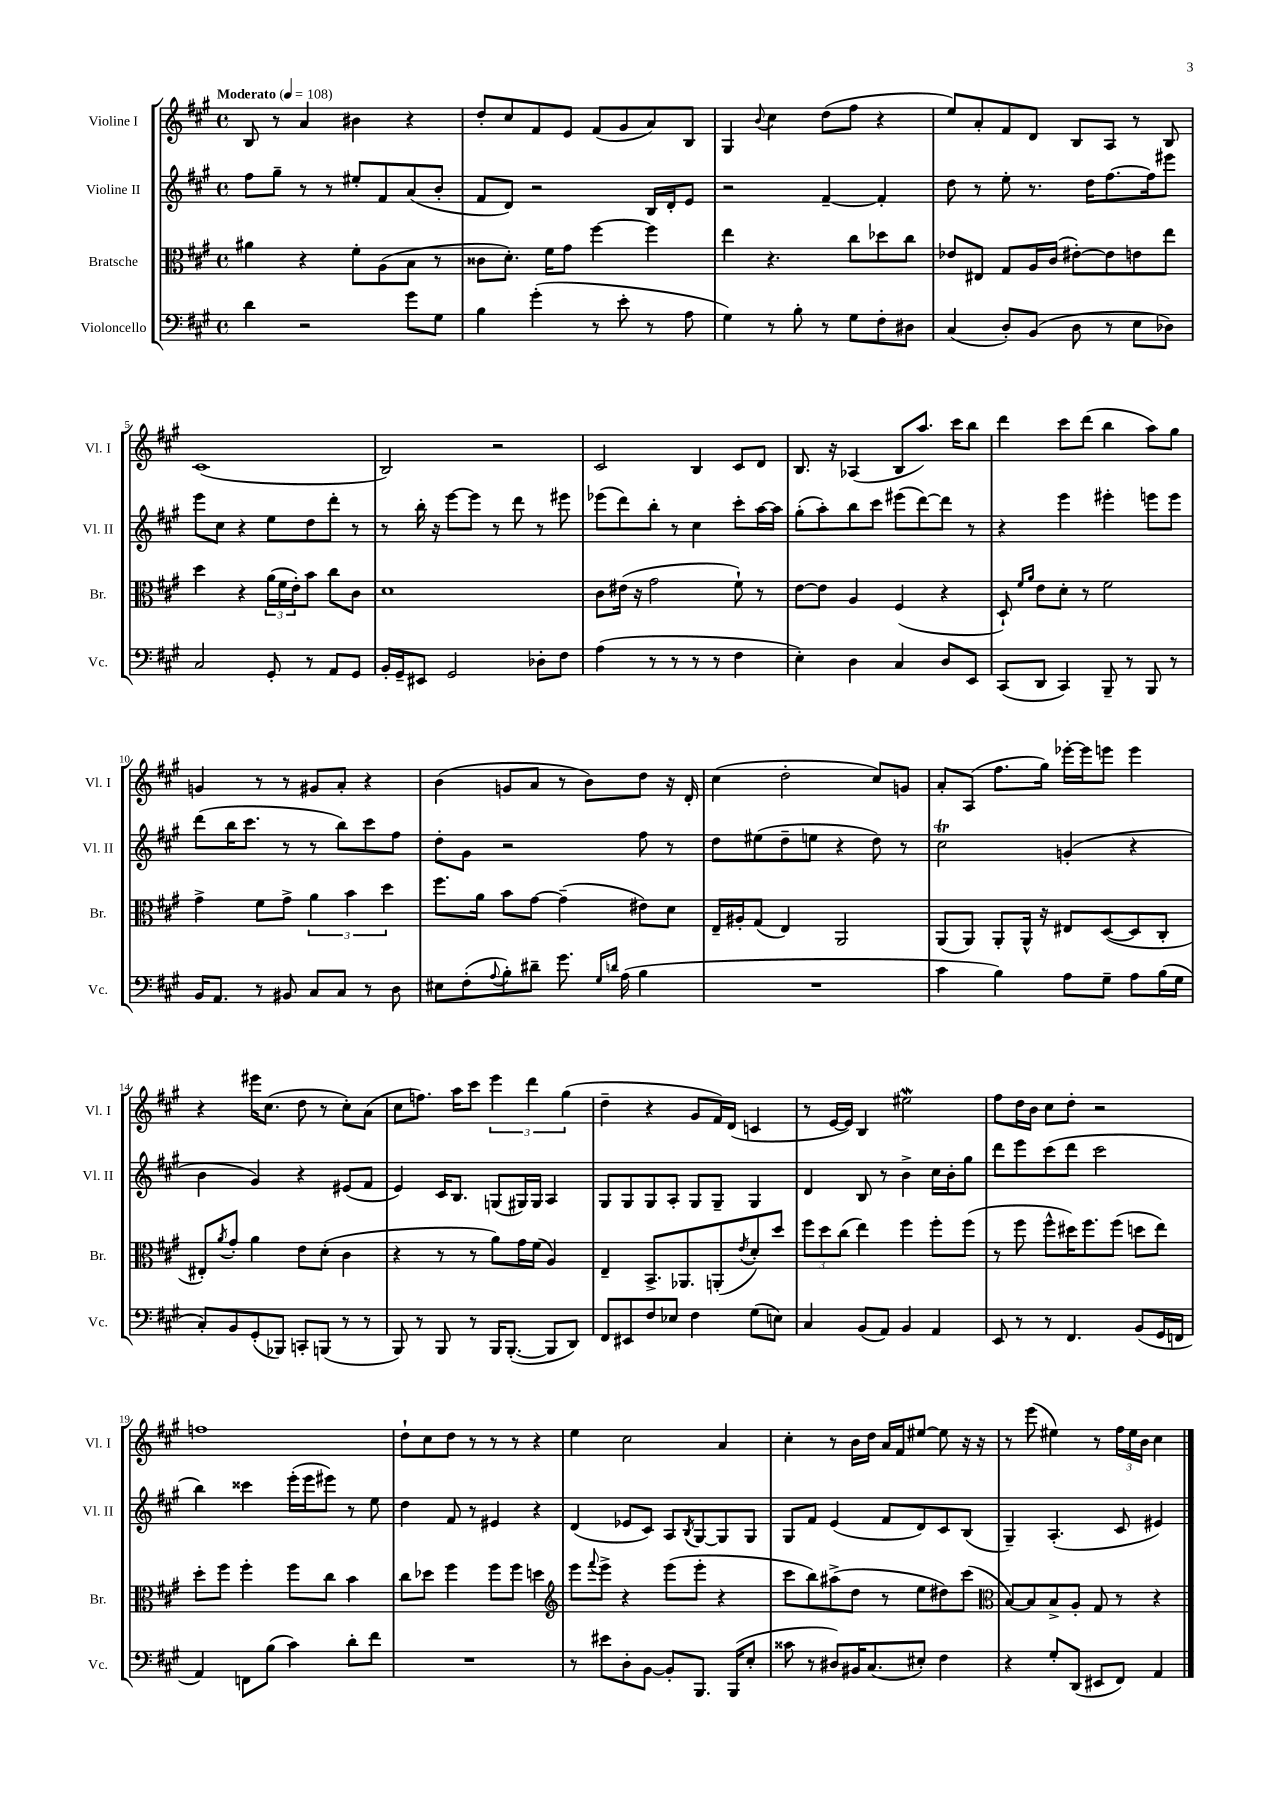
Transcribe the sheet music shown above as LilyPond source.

<<
\new StaffGroup <<
\new Staff = "s0" \with { instrumentName = "Violine I" shortInstrumentName = "Vl. I" } {
    \clef treble \key a \major \defaultTimeSignature \time 4/4 \tempo "Moderato" 4 = 108
    b8 r8 a'4 bis'4 r4 |
    d''8-. cis''8 fis'8 e'8 fis'8( gis'8 a'8) b8 |
    gis4 \appoggiatura { b'8 } cis''4 d''8( fis''8 r4 |
    e''8) a'8-. fis'8 d'8 b8 a8 r8 b8 |
    cis'1( |
    b2) r2 |
    cis'2 b4 cis'8 d'8 |
    b8. r16 aes4( b8 a''8.) cis'''16 b''8 |
    d'''4 cis'''8 d'''8( b''4 a''8) gis''8 |
    g'4 r8 r8 gis'8 a'8-. r4 |
    b'4( g'8 a'8 r8 b'8) d''8 r16 d'16-. |
    cis''4( d''2-. cis''8) g'8 |
    a'8-. a8( fis''8. gis''16) ees'''16~-. ees'''16 e'''8 e'''4 |
    r4 eis'''16 cis''8.( d''8 r8 cis''8-.) a'8( |
    cis''8 f''8.) a''16 cis'''8 \tuplet 3/2 { e'''4 d'''4 gis''4( } |
    d''4-- r4 gis'8 fis'16) d'16( c'4 |
    r8 e'16~ e'16) b4 eis''2\mordent |
    fis''8 d''16 b'16 cis''8 d''8-. r2 |
    f''1 |
    d''8-! cis''8 d''8 r8 r8 r8 r4 |
    e''4 cis''2 a'4 |
    cis''4-. r8 b'16 d''16 a'16 fis'16 eis''8~ eis''8 r16 r16 |
    r8 e'''8( eis''4) r8 \tuplet 3/2 { fis''16 eis''16 b'16 } cis''4 \bar "|." |
}
\new Staff = "s1" \with { instrumentName = "Violine II" shortInstrumentName = "Vl. II" } {
    \clef treble \key a \major \defaultTimeSignature \time 4/4
    fis''8 gis''8-- r8 r8 eis''8-. fis'8 a'8( b'8-. |
    fis'8 d'8) r2 b16 d'16-. e'8 |
    r2 fis'4~-- fis'4-. |
    d''8 r8 e''8-. r8. d''16 fis''8.~ fis''16 eis'''8 |
    e'''8 cis''8 r4 e''8 d''8 d'''8-. r8 |
    r8 b''16-. r16 e'''8~ e'''8 r8 d'''8 r8 eis'''8 |
    ees'''8( d'''8) b''8-. r8 cis''4 cis'''8-. a''16~ a''16 |
    gis''8-.( a''8-.) b''8 cis'''8 eis'''8( d'''8~) d'''8 r8 |
    r4 e'''4 eis'''4-. e'''8 e'''8 |
    d'''8( b''16 cis'''8. r8 r8 b''8) cis'''8 fis''8 |
    d''8-. gis'8 r2 fis''8 r8 |
    d''8 eis''8( d''8-- e''8 r4 d''8) r8 |
    cis''2\trill g'4-.( r4 |
    b'4 gis'4) r4 eis'8( fis'8 |
    e'4) cis'16 b8. g8( gis16) gis16 a4 |
    gis8 gis8 gis8 a8-. gis8 gis8-- gis4 |
    d'4 b8 r8 b'4-> cis''16 b'16-. gis''8 |
    d'''8 e'''8 cis'''8( d'''8 cis'''2 |
    b''4) cisis'''4 e'''16-.( e'''16 eis'''8) r8 e''8 |
    d''4 fis'8 r8 eis'4 r4 |
    d'4( ees'8 cis'8) a8 \acciaccatura { b8 } gis8~ gis8 gis8 |
    gis8 fis'8 e'4( fis'8 d'8) cis'8 b8( |
    gis4--) a4.-.( cis'8 eis'4) \bar "|." |
}
\new Staff = "s2" \with { instrumentName = "Bratsche" shortInstrumentName = "Br." } {
    \clef alto \key a \major \defaultTimeSignature \time 4/4
    ais'4 r4 fis'8-. a8( b8 r8 |
    cisis'8 d'8.-.) fis'16 gis'8 fis''4~ fis''4 |
    e''4 r4. cis''8 des''8 cis''8 |
    ees'8 eis8 gis8 a16 cis'16( eis'8~-.) eis'8 e'8 e''8 |
    d''4 r4 \tuplet 3/2 { a'16( fis'16 e'16-.) } b'8 cis''8 cis'8 |
    d'1 |
    cis'8 eis'16( r16 gis'2 fis'8-!) r8 |
    e'8~ e'8 a4 fis4( r4 |
    d8-!) \grace { fis'16 a'16 } e'8 d'8-. r8 fis'2 |
    gis'4-> fis'8 gis'8-> \tuplet 3/2 { a'4 b'4 d''4 } |
    fis''8. a'16 b'8 gis'8~ gis'4--( eis'8) d'8 |
    e16-- ais16-. gis8( e4) a,2 |
    a,8( a,8) a,8-. a,16-^ r16 eis8 d8~( d8 cis8-. |
    eis8-.) \acciaccatura { a'8 } gis'8-. a'4 e'8 d'8-.( cis'4 |
    r4 r8 r8 a'8) gis'16 fis'16( a4) |
    e4-- b,8.-> aes,8. a,8-.( \acciaccatura { e'8 } d'8-.) d''8 |
    \tuplet 3/2 { fis''8 d''8 cis''8( } e''4) fis''4 fis''8-. fis''8( |
    r8 fis''8 fis''8-^ dis''16) fis''8. fis''8( d''8 e''8) |
    d''8-. fis''8 fis''4-. fis''8 cis''8 b'4 |
    cis''8 des''8 fis''4 fis''8 fis''8 d''4 |
    \clef treble e'''8 \appoggiatura { fis'''8 } e'''8-> r4 e'''8( e'''8-. r4 |
    cis'''8 b''8) ais''8->( d''8 r8 e''8 dis''8) cis'''8( |
    \clef alto b8~) b8 b8-> a8-. gis8 r8 r4 \bar "|." |
}
\new Staff = "s3" \with { instrumentName = "Violoncello" shortInstrumentName = "Vc." } {
    \clef bass \key a \major \defaultTimeSignature \time 4/4
    d'4 r2 gis'8 gis8 |
    b4 gis'4-.( r8 e'8-. r8 a8 |
    gis4) r8 b8-. r8 gis8 fis8-. dis8 |
    cis4( d8-.) b,8( d8 r8 e8 des8) |
    cis2 gis,8-. r8 a,8 gis,8 |
    b,16-. gis,16-- eis,8 gis,2 des8-. fis8 |
    a4( r8 r8 r8 r8 fis4 |
    e4-.) d4 cis4 d8 e,8 |
    cis,8( d,8 cis,4) b,,8-- r8 b,,8 r8 |
    b,16 a,8. r8 bis,8 cis8 cis8 r8 d8 |
    eis8 fis8-.( \appoggiatura { a8 } b8-.) dis'8-- gis'8. \grace { gis16 d'16 } a16( b4 |
    R1 |
    cis'4 b4) a8 gis8-- a8 b16( gis16 |
    cis8-.) b,8 gis,8-.( bes,,8) c,8-. b,,8( r8 r8 |
    b,,8) r8 b,,8 r8 b,,16 b,,8.~-.( b,,8 d,8) |
    fis,8 eis,8 fis8 ees8 fis4 gis8( e8) |
    cis4 b,8( a,8) b,4 a,4 |
    e,8 r8 r8 fis,4. b,8( gis,16 f,16 |
    a,4) f,8 b8( cis'4) d'8-. fis'8 |
    R1 |
    r8 eis'8 d8-. b,8~ b,8-. b,,8. b,,16( e8-. |
    cisis'8 r8 dis8) bis,16 cis8.( eis8-.) fis4 |
    r4 gis8-. d,8( eis,8 fis,8) a,4 \bar "|." |
}
>>
>>
